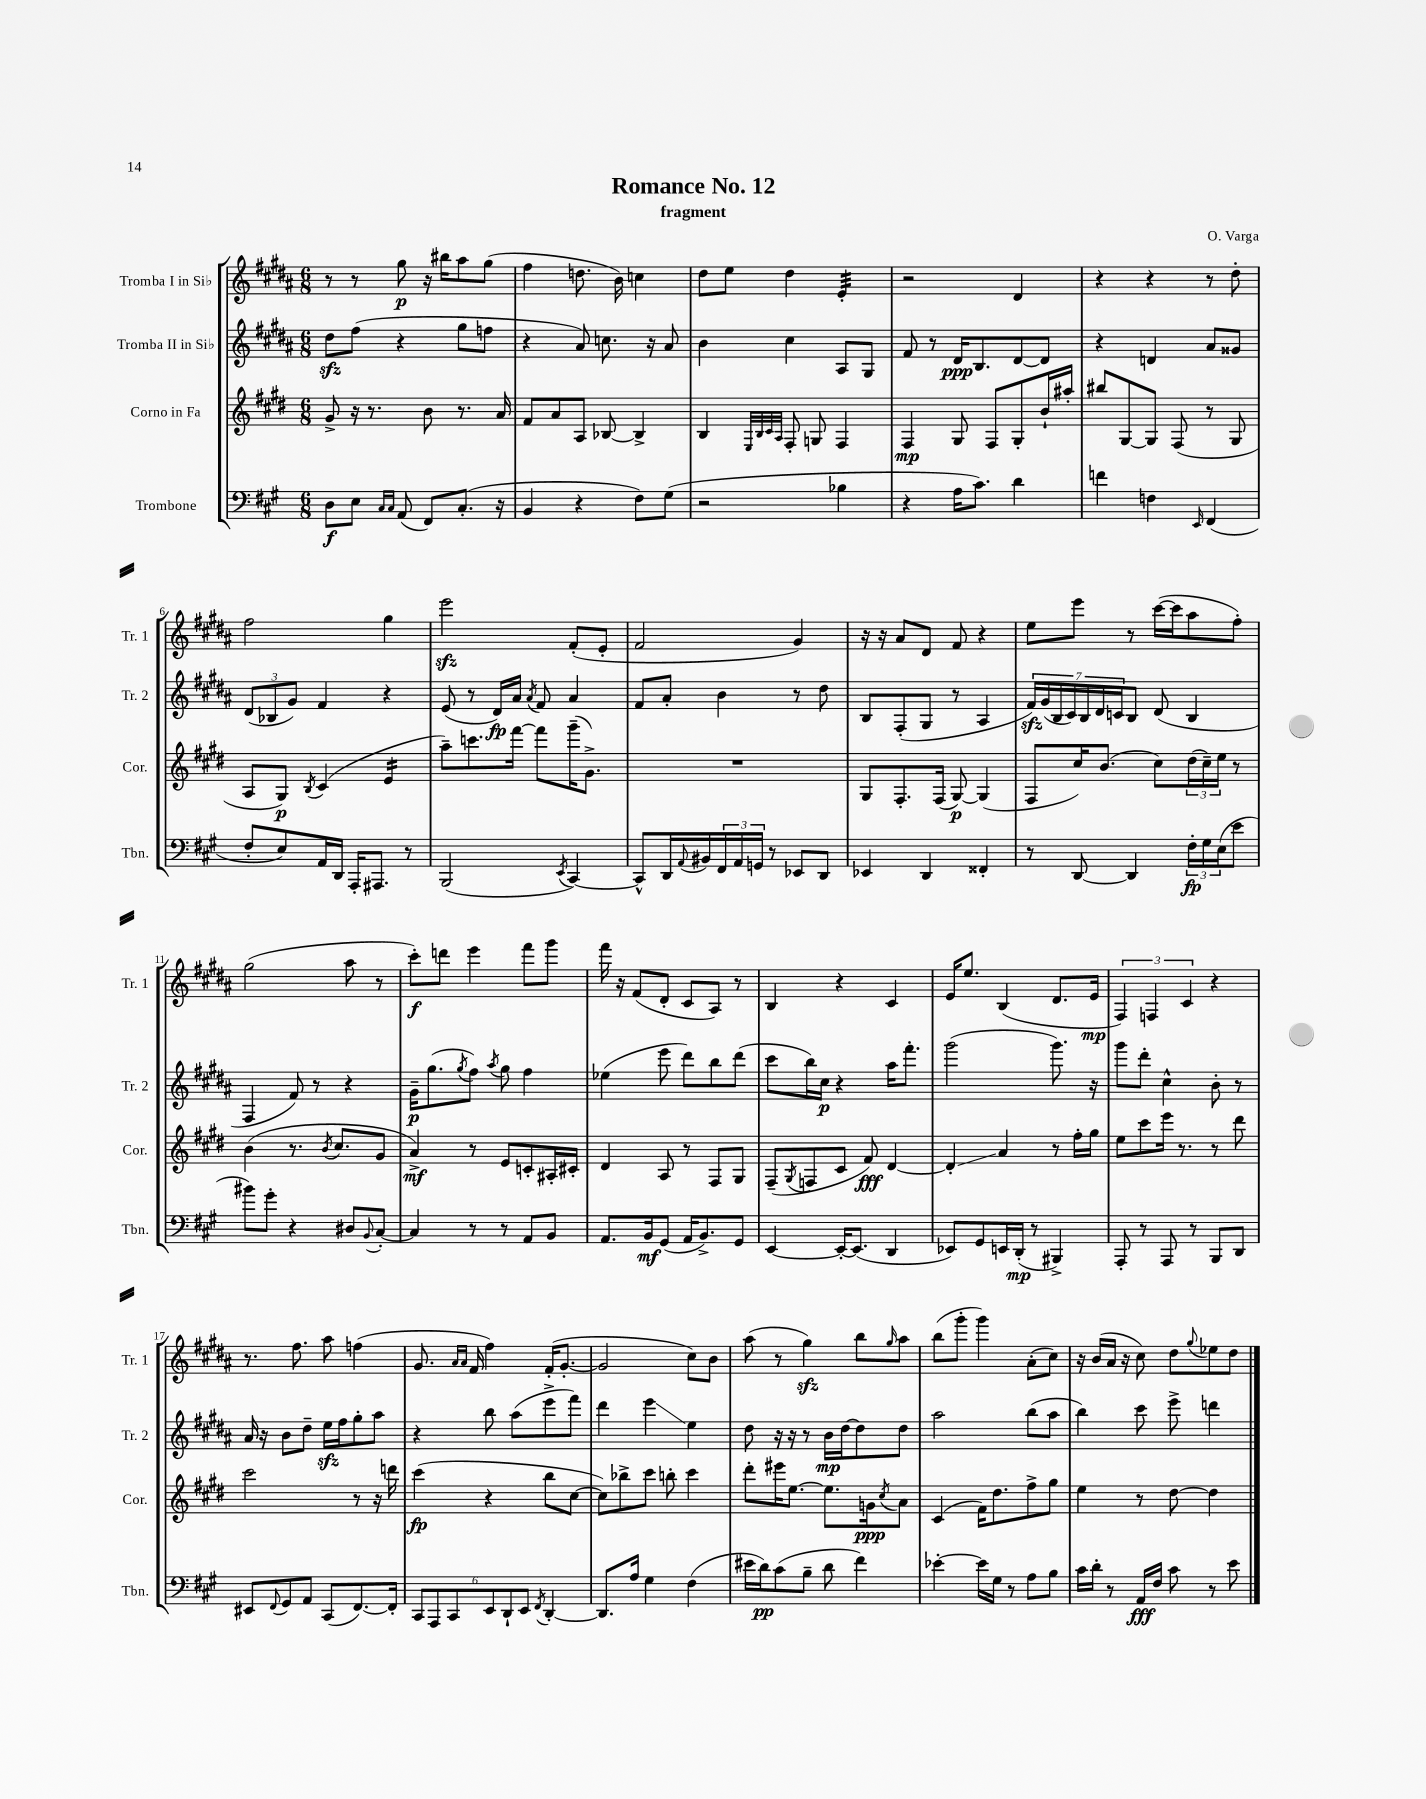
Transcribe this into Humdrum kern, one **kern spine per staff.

**kern	**kern	**kern	**kern
*staff4	*staff3	*staff2	*staff1
*clefF4	*clefG2	*clefG2	*clefG2
*k[f#c#g#]	*k[f#c#g#d#]	*k[f#c#g#d#a#]	*k[f#c#g#d#a#]
*M6/8	*M6/8	*M6/8	*M6/8
8D	8g#^	8dd#	8r
8E	16r	(8ff#	8r
.	8.r	.	.
16qqC#	.	.	.
16qqC#	.	.	.
(8AA	.	4r	8gg#
8FF#)	8b	.	16r
.	.	.	16bb#
(8.C#'	8.r	8gg#	8aa#
.	.	8ff	(8gg#
16r	16a	.	.
=	=	=	=
4BB	8f#	4r	4ff#
.	8a	.	.
4r	8A	8a#)	8.dd
.	[8B-	8.cc	.
.	.	.	16b)
8F#)	4B-^]	.	4cc
.	.	16r	.
(8G#	.	8a#	.
=	=	=	=
2r	4B	4b	8dd#
.	.	.	8ee
.	32qqE	.	.
.	32qqB	.	.
.	32qqc#	.	.
.	32qqA	.	.
.	8F#'	4cc#	4dd#
.	8G	.	.
4B-	4F#	8A#	4e'
.	.	8G#	.
=	=	=	=
4r	4F#	8f#	2r
.	.	8r	.
16A	8G#	16d#	.
8.c#)	.	8.B	.
.	8F#	.	.
4d	8G#'	[8d#	4d#
.	16b`	8d#]	.
.	16aa#'	.	.
=	=	=	=
4f	8bb#	4r	4r
.	[8G#	.	.
4F	8G#]	4d	4r
.	(8F#	.	.
16qqEE	.	.	.
(4FF#	8r	8a#	8r
.	8G#	8g##	8dd#'
=	=	=	=
8F#'	8A	(12d#	2ff#
.	.	12B-	.
8E)	8G#)	.	.
.	.	12g#)	.
.	8qB	.	.
16AA	(4c#	4f#	.
16DD	.	.	.
16AAA'	.	.	.
8.AAA#	.	.	.
.	4e	4r	4gg#
8r	.	.	.
=	=	=	=
(2BBB	8aa~)	(8e	2eee
.	8.ccc	8r	.
.	.	16d#)	.
.	[16fff#	16a#	.
.	.	8qa#	.
.	8fff#]	8f#	.
8qEE	.	.	.
[4CC#)	(16ggg#~	4a#	(8f#'
.	8.g#^)	.	.
.	.	.	8e'
=	=	=	=
8CC#^^]	2.r	8f#	2f#
16DD	.	8a#'	.
8qqAA	.	.	.
16BB#	.	.	.
24FF#	.	4b	.
24AA	.	.	.
24GG	.	.	.
8r	.	.	.
8EE-	.	8r	4g#)
8DD	.	8dd#	.
=	=	=	=
4EE-	8G#	8B	16r
.	.	.	16r
.	8.F#'	(8F#'	8a#
4DD	.	8G#	8d#
.	(16F#	.	.
.	[8G#)	8r	8f#
4FF##'	(4G#]	4A#	4r
=	=	=	=
8r	8F#	28f#)	8ee
.	.	(28g#	.
.	.	28B	.
.	.	28c#)	.
[8DD	16cc#)	.	8eee
.	.	28B	.
.	.	28d#	.
.	(8.b	.	.
.	.	28c	.
4DD]	.	8B	8r
.	8cc#)	(8d#	([16ccc#
.	.	.	16ccc#]
24F#'	(24dd#	4B	8aa#
24G#	24cc#~)	.	.
(24E	24ee	.	.
8e	8r	.	8ff#')
=	=	=	=
8b#)	(4b	4F#	(2gg#
8g#'	.	.	.
4r	8.r	8f#)	.
.	.	8r	.
.	8qb	.	.
.	8.cc#	.	.
8D#	.	4r	8aa#
8qqBB	.	.	.
[8C#'	8g#	.	8r
=	=	=	=
4C#]	4a^)	16g#~	8ccc#')
.	.	(8.gg#	.
.	.	.	8ddd
.	.	8qgg#	.
8r	8r	8ff#)	4eee
.	.	8qaa#	.
8r	8e	8gg#	.
8AA	8c'	4ff#	8fff#
8BB	16A#'	.	8ggg#
.	16c#'	.	.
=	=	=	=
8.AA	4d#	(4ee-	16fff#
.	.	.	16r
.	.	.	(8f#
16BB	.	.	.
(8GG#	8A	8eee	8d#'
16AA	8r	8ddd#)	8c#
8.BB^)	.	.	.
.	8F#	8bb	8A#)
8GG#	8G#	(8ddd#	8r
=	=	=	=
[4EE	(8F#~	8ccc#	4B
.	8qG#	.	.
.	8F	16bb)	.
.	.	16cc#	.
16EE'_	8c#	4r	4r
(8.EE]	.	.	.
.	8f#)	.	.
4DD	[4d#	16aa#	4c#
.	.	8.fff#'	.
=	=	=	=
8EE-)	4d#']	(2ggg#	16e
.	.	.	8.ee
8GG#	.	.	.
16EE	4a	.	(4B
(16DD'	.	.	.
8r	.	.	.
4BBB#^)	8r	8.ggg#)	8.d#
.	16ff#'	.	.
.	16gg#	16r	16e
=	=	=	=
8AAA'	8ee	8ggg#	6F#)
8r	8ccc#	8ddd#'	.
.	.	.	6F
8AAA	16eee	4cc#^^	.
.	8.r	.	.
.	.	.	6c#
8r	.	.	.
8BBB	8r	8b'	4r
8DD	8ddd#	8r	.
=	=	=	=
8EE#	2ccc#	16a#	8.r
.	.	16r	.
8qqFF#	.	.	.
8GG#	.	8b	.
.	.	.	8.ff#
8AA	.	8dd#~	.
(8CC#	.	16ee	8aa#
.	.	16ff#	.
[8.FF#)	8r	8gg#'	(4ff
.	16r	8aa#	.
16FF#']	16ddd	.	.
=	=	=	=
12CC#	(4ccc#	4r	8.g#
12AAA	.	.	.
12CC#	.	.	.
.	.	.	16qqa#
.	.	.	16qqa#
.	.	.	16f#
12EE	4r	8bb	4ff#)
12DD`	.	.	.
.	.	(8aa#	.
12EE	.	.	.
8qFF#	.	.	.
[4DD'	8bb	8eee^	(16f#'
.	.	.	[8.g#'
.	[8cc#	8fff#)	.
=	=	=	=
8.DD]	8cc#])	4ddd#	2g#]
.	8bb-^	.	.
16A	.	.	.
4G#	8ccc#	4eee	.
.	8bb'	.	.
(4F#	4ccc#	4ee	8cc#)
.	.	.	8b
=	=	=	=
16e#	8ddd#'	8dd#	(8aa#
16d)	.	.	.
(8c#	16eee#	16r	8r
.	[8.ee	16r	.
8B~	.	8r	4gg#)
8d	8.ee]	16b	.
.	.	[16dd#	.
4f#)	.	8dd#]	8bb
.	16g	.	.
.	8qcc#	.	16qqgg#
.	8a	8dd#	8aa#
=	=	=	=
[4e-'	(4c#	2aa#	(8bb
.	.	.	8ggg#'
16e-]	16f#)	.	4ggg#)
16G#	8.dd#	.	.
8r	.	.	.
8A	8ff#^	(8bb	(8a#'
8B	8gg#	8aa#	8cc#)
=	=	=	=
16c#	4ee	4bb)	16r
16d'	.	.	(16b
8r	.	.	16a#
.	.	.	16r
16AA	8r	8ccc#	8cc#)
16F#	.	.	.
8c#	[8dd#	8eee^	8dd#
.	.	.	8qqgg#
8r	4dd#]	4ddd	8ee-
8e	.	.	8dd#
==	==	==	==
*-	*-	*-	*-
